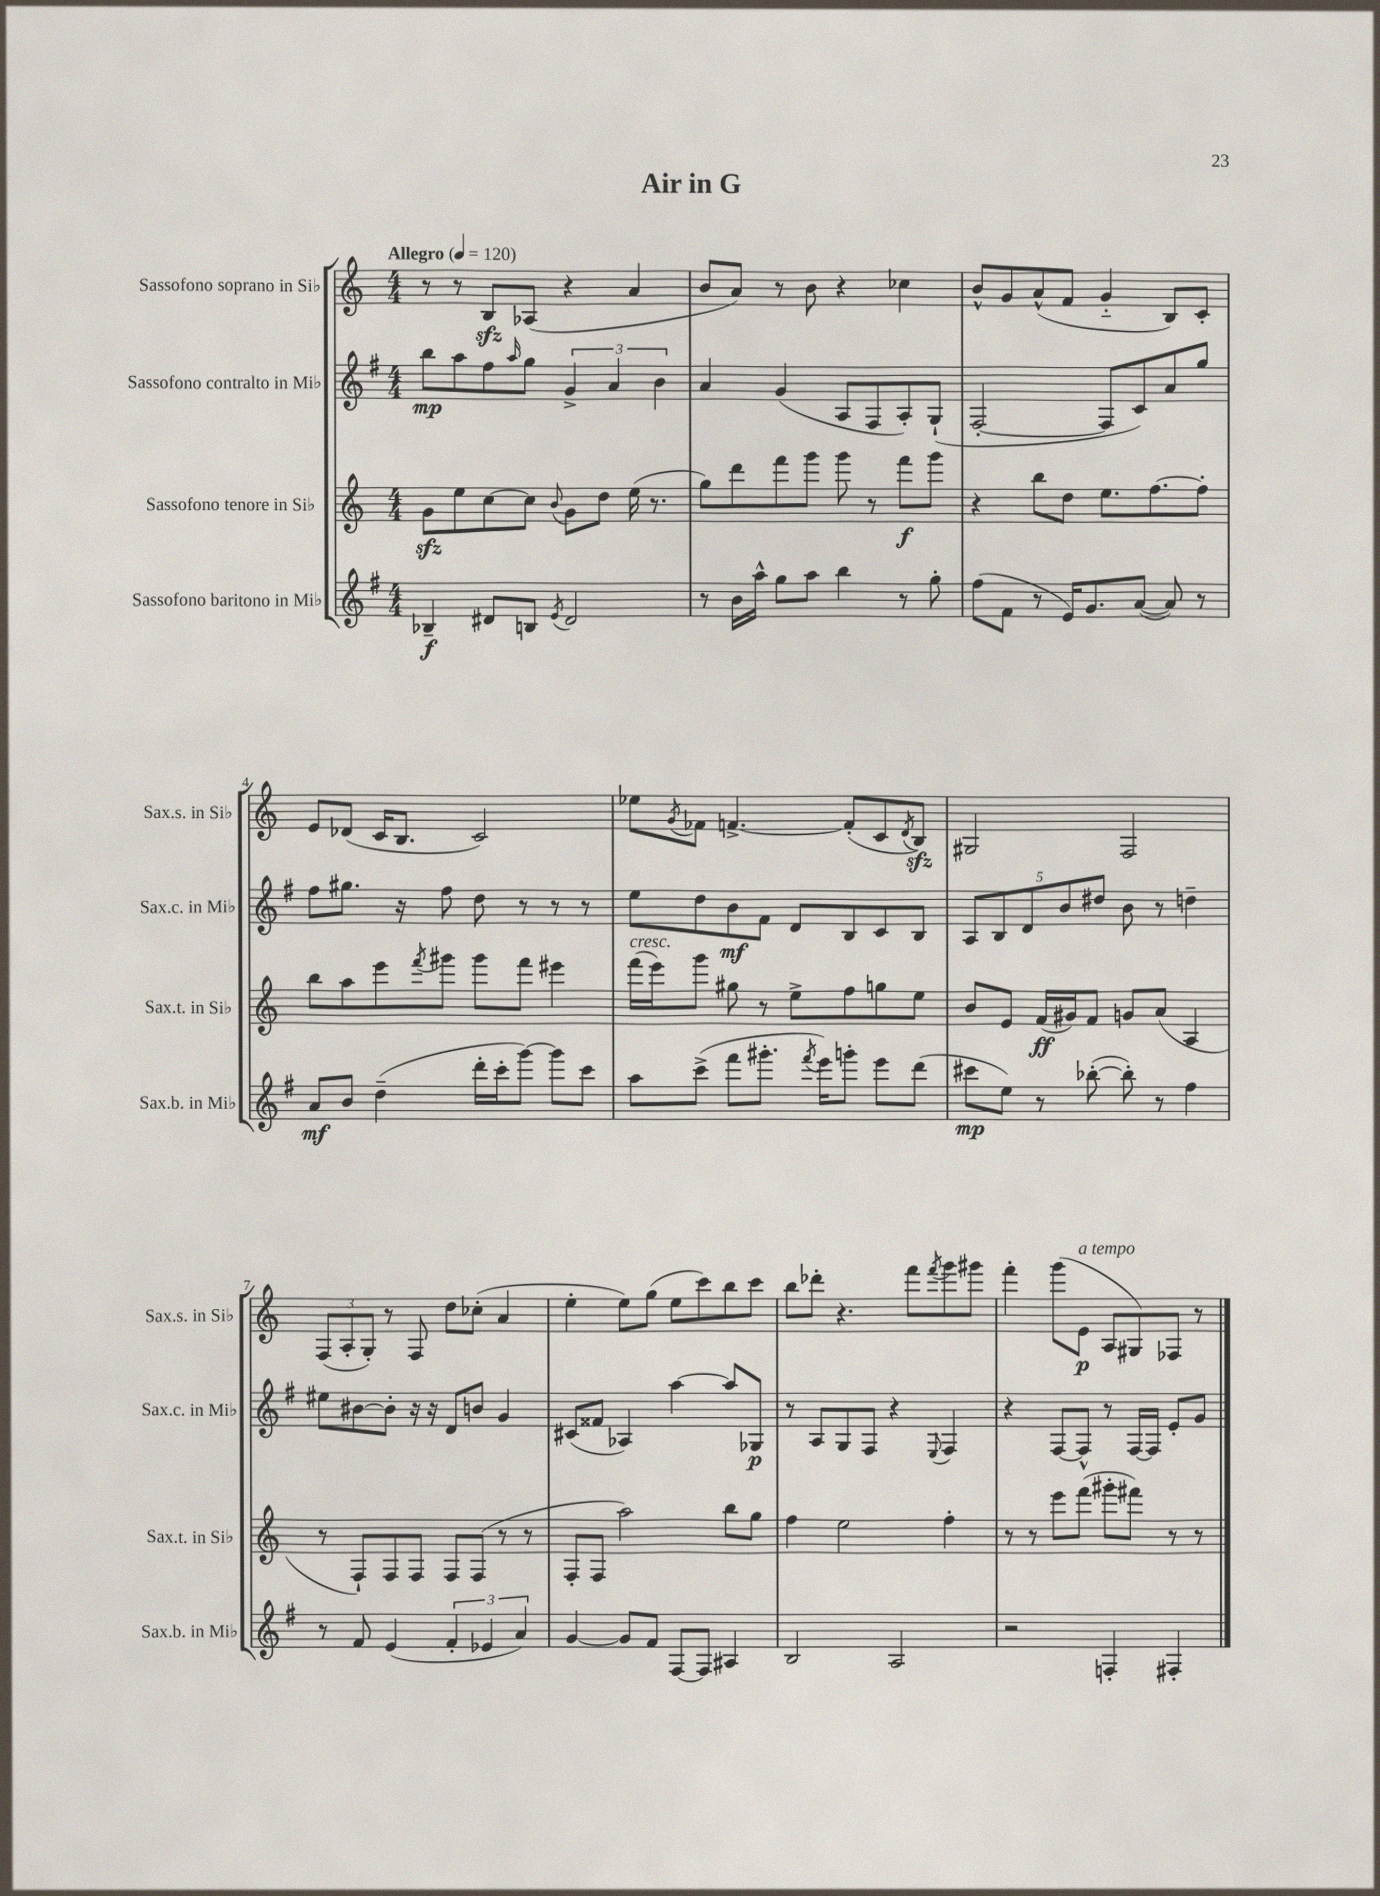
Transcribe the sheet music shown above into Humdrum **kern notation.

**kern	**dynam	**kern	**dynam	**kern	**dynam	**kern	**dynam
*part4	*part4	*part3	*part3	*part2	*part2	*part1	*part1
*staff4	*staff4	*staff3	*staff3	*staff2	*staff2	*staff1	*staff1
*I"Sassofono baritono in Mi♭	*	*I"Sassofono tenore in Si♭	*	*I"Sassofono contralto in Mi♭	*	*I"Sassofono soprano in Si♭	*
*I'Sax.b. in Mi♭	*	*I'Sax.t. in Si♭	*	*I'Sax.c. in Mi♭	*	*I'Sax.s. in Si♭	*
*clefG2	*	*clefG2	*	*clefG2	*	*clefG2	*
*k[f#]	*	*k[]	*	*k[f#]	*	*k[]	*
*M4/4	*	*M4/4	*	*M4/4	*	*M4/4	*
*MM120	*	*MM120	*	*MM120	*	*MM120	*
=1	=1	=1	=1	=1	=1	=1	=1
!	!	!	!	!	!	!LO:TX:a:B:t=Allegro	!
4B-X~/	f	8gzz\L	.	8bb\L	mp	8r	.
.	.	8ee\	.	8aa\	.	8r	.
8d#X/L	.	[8cc\	.	8ff#\	.	8Bzz/L	.
.	.	.	.	16qqaa/	.	.	.
8Bn/J	.	8cc\J]	.	8gg\J	.	(8A-X/J	.
8qe/	.	8qqb/	.	.	.	.	.
2d#/	.	8g\L	.	6g^/	.	4r	.
.	.	8dd\J	.	.	.	.	.
.	.	.	.	6a/	.	.	.
.	.	(16ee\	.	.	.	4a/	.
.	.	8.r	.	.	.	.	.
.	.	.	.	6b\	.	.	.
=2	=2	=2	=2	=2	=2	=2	=2
8r	.	8gg\L)	.	4a/	.	8b/L	.
16b\LL	.	8ddd\	.	.	.	8a/J)	.
16aa^^\JJ	.	.	.	.	.	.	.
8gg\L	.	8fff\	.	(4g/	.	8r	.
8aa\J	.	8ggg\J	.	.	.	8b\	.
4bb\	.	8ggg\	.	8A/L	.	4r	.
.	.	8r	.	8F#/	.	.	.
8r	.	8fff\L	f	8A'/)	.	4cc-X\	.
8gg'\	.	8ggg\J	.	(8G`/J	.	.	.
=3	=3	=3	=3	=3	=3	=3	=3
(8ff#\L	.	4r	.	[2F#'/	.	8b^^/L	.
8f#\J	.	.	.	.	.	8g/	.
8r	.	8bb\L	.	.	.	(8a^^/	.
16e/KL)	.	8dd\J	.	.	.	8f/J	.
8.g/	.	.	.	.	.	.	.
.	.	8.ee\L	.	8F#/L]	.	4g/	.
([8a/J	.	.	.	8c/)	.	.	.
.	.	[8.ff\	.	.	.	.	.
8a/])	.	.	.	8a/	.	8B/L)	.
8r	.	8ff'\J]	.	8gg/J	.	8c'/J	.
!!LO:LB:g=z
=4	=4	=4	=4	=4	=4	=4	=4
8a/L	mf	8bb\L	.	8ff#\L	.	8e/L	.
8b/J	.	8aa\	.	8.gg#X\J	.	(8d-X/J	.
(4dd~\	.	8eee\	.	.	.	16c/KL	.
.	.	.	.	16r	.	8.B/J	.
.	.	8qfff/	.	.	.	.	.
.	.	8ggg#X\J	.	8ff#\	.	.	.
16ddd'\LL	.	8ggg#\L	.	8dd\	.	2c/)	.
16ccc'\J	.	.	.	.	.	.	.
[8ggg\J)	.	8fff\J	.	8r	.	.	.
8ggg\L]	.	4eee#X\	.	8r	.	.	.
8ccc\J	.	.	.	8r	.	.	.
=5	=5	=5	=5	=5	=5	=5	=5
!	!	!LO:TX:a:i:t=cresc.	!	!	!	!	!
8aa\L	.	(16fff\LL	.	8ee\L	.	8ee-X\L	.
.	.	16eee\J)	.	.	.	.	.
.	.	.	.	.	.	8qg/	.
(8ccc^\J	.	8ggg\J	.	8dd\	.	8f-X\J	.
8fff#\L	.	8gg#X\	.	8b\	mf	[4.fn^/	.
8.ggg#X'\J	.	8r	.	8f#\J	.	.	.
.	.	8ee^\L	.	8d/L	.	.	.
8qfff#/	.	.	.	.	.	.	.
16eee\KL)	.	.	.	.	.	.	.
8gggn'\J	.	8ff\	.	8B/	.	(8f'/L]	.
8eee\L	.	8ggn\	.	8c/	.	8c/	.
.	.	.	.	.	.	8qd/	.
(8ddd\J	.	8ee\J	.	8B/J	.	8Bzz/J)	.
=6	=6	=6	=6	=6	=6	=6	=6
8ccc#X\L	mp	8b/L	.	10A/L	.	2G#X/	.
.	.	.	.	10B/	.	.	.
8ee\J)	.	8e/J	.	.	.	.	.
.	.	.	.	10d/	.	.	.
8r	.	(16f/LL	ff	.	.	.	.
.	.	.	.	10b/	.	.	.
.	.	16g#X/J)	.	.	.	.	.
([8bb-X'\	.	8f/J	.	.	.	.	.
.	.	.	.	10dd#X/J	.	.	.
8bb-'\])	.	8gn/L	.	8b\	.	2F/	.
8r	.	(8a/J	.	8r	.	.	.
4ff#\	.	4A/	.	4ddn~\	.	.	.
!!LO:LB:g=z
=7	=7	=7	=7	=7	=7	=7	=7
8r	.	8r	.	8ee#X\L	.	(12F/L	.
.	.	.	.	.	.	12A'/	.
8f#/	.	8F`/L)	.	[8b#X\	.	.	.
.	.	.	.	.	.	12G'/J)	.
(4e/	.	8F/	.	8b#'\J]	.	8r	.
.	.	8F/J	.	16r	.	8F/	.
.	.	.	.	16r	.	.	.
6f#'/	.	8F/L	.	8d/L	.	8dd\L	.
.	.	(8F/J	.	8bn/J	.	(8cc-X'\J	.
6e-X/	.	.	.	.	.	.	.
.	.	8r	.	4g/	.	4a/	.
6a/)	.	.	.	.	.	.	.
.	.	8r	.	.	.	.	.
=8	=8	=8	=8	=8	=8	=8	=8
[4g/	.	8F'/L	.	(8c#X/L	.	4ee'\	.
.	.	8F/J	.	8f##X/J	.	.	.
8g/L]	.	2aa\)	.	4A-X/)	.	8ee\L)	.
8f#/J	.	.	.	.	.	(8gg\J	.
[8F#/L	.	.	.	[4aa\	.	8ee\L	.
8F#/J]	.	.	.	.	.	8ccc\)	.
4A#X/	.	8bb\L	.	8aa/L]	.	8bb\	.
.	.	8gg\J	.	8G-X/J	p	8ccc\J	.
=9	=9	=9	=9	=9	=9	=9	=9
2B/	.	4ff\	.	8r	.	8bb\L	.
.	.	.	.	8A/L	.	8ddd-X'\J	.
.	.	2ee\	.	8G/	.	4.r	.
.	.	.	.	8F#/J	.	.	.
2A/	.	.	.	4r	.	.	.
.	.	.	.	.	.	8fff\L	.
.	.	.	.	8qqE/	.	8qfff/	.
.	.	4ff'\	.	4F#/	.	8ggg\	.
.	.	.	.	.	.	8ggg#X\J	.
=10	=10	=10	=10	=10	=10	=10	=10
2r	.	8r	.	4r	.	4fff'\	.
.	.	8r	.	.	.	.	.
.	.	8eee\L	.	[8F#/L	.	(8ggg\L	.
!	!	!	!	!	!	!LO:TX:a:i:t=a tempo	!
.	.	(8fff\J	.	8F#^^/J]	.	8e\J	p
4Fn'/	.	8ggg#X'\L	.	8r	.	8A/L	.
.	.	8fff#X\J)	.	[16F#/LL	.	8G#X/)	.
.	.	.	.	16F#/JJ]	.	.	.
4F#X'/	.	8r	.	8e'/L	.	8F-X/J	.
.	.	8r	.	8g/J	.	8r	.
==	==	==	==	==	==	==	==
*-	*-	*-	*-	*-	*-	*-	*-
